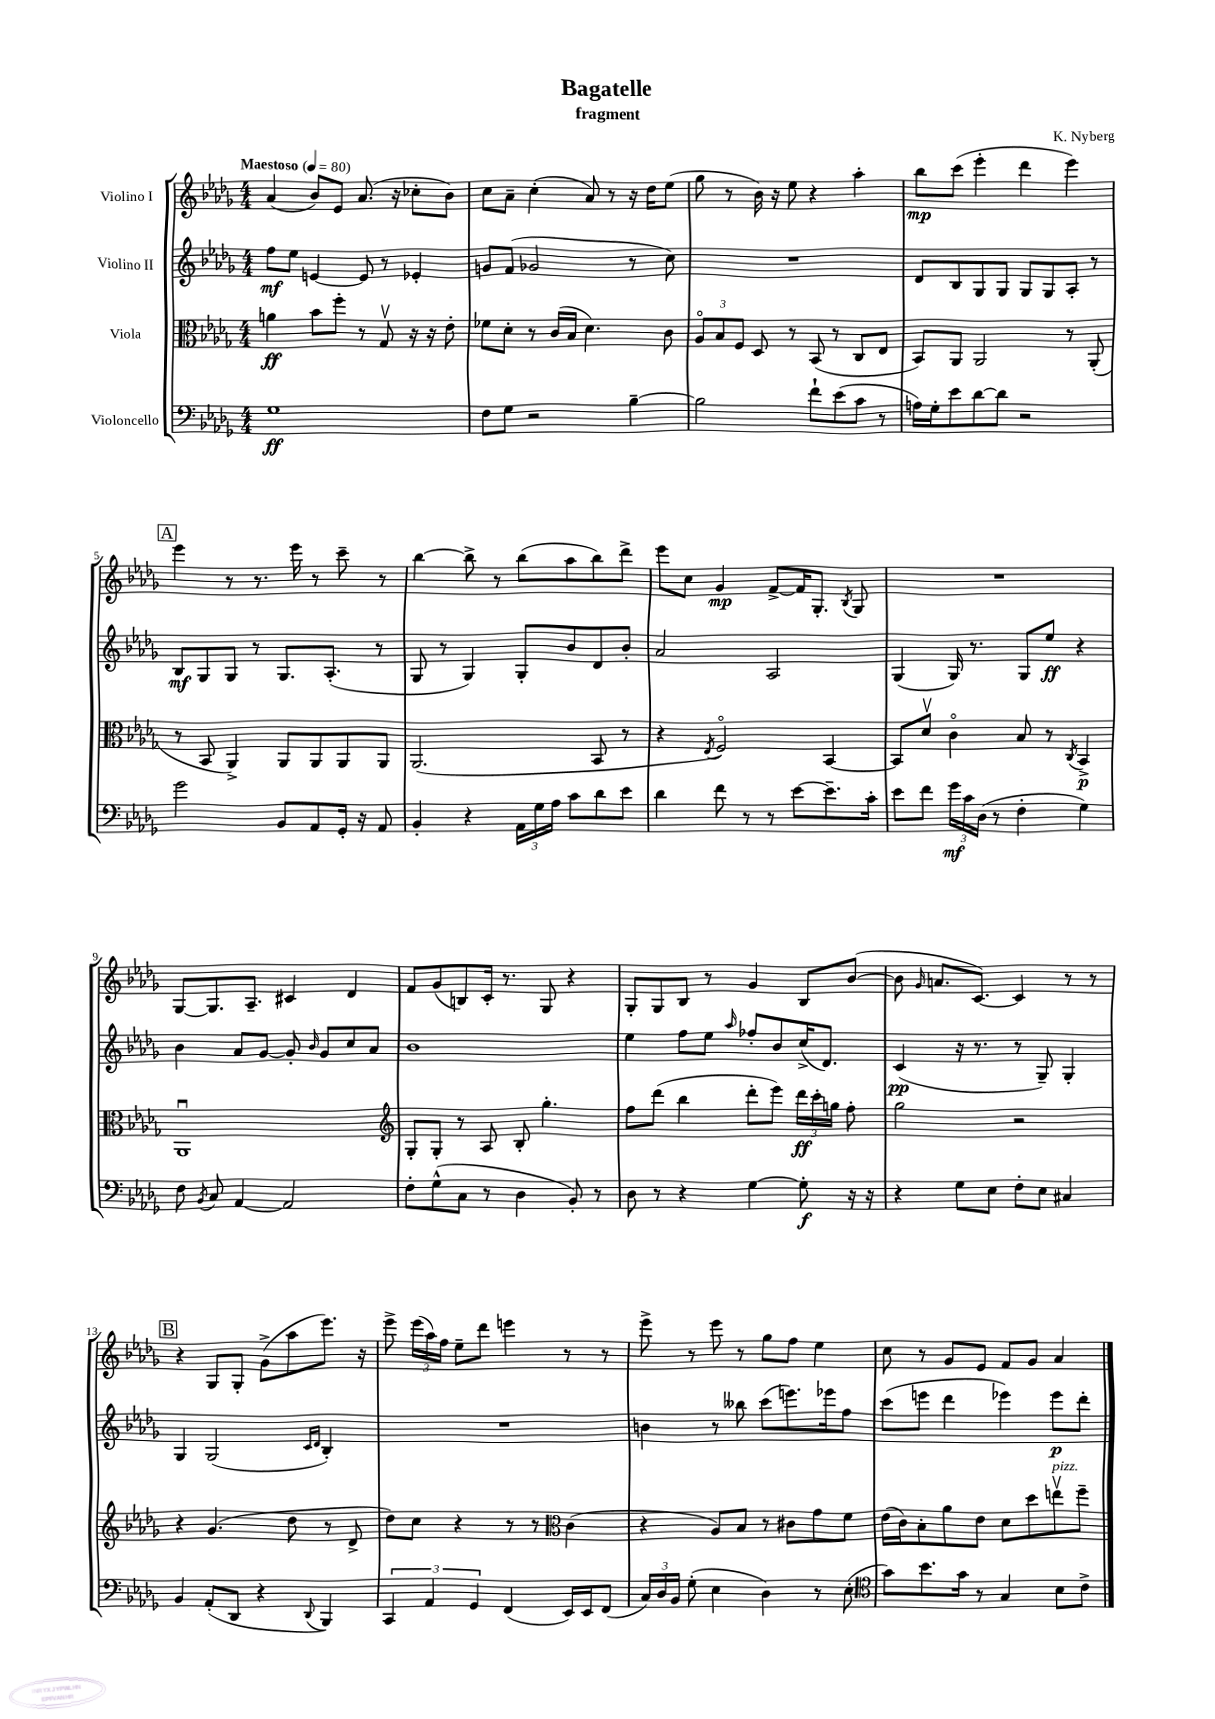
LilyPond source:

\header { title = "Bagatelle" composer = "K. Nyberg" subtitle = "fragment" }
<<
\new StaffGroup <<
\new Staff = "s0" \with { instrumentName = "Violino I" } {
    \clef treble \key des \major \numericTimeSignature \time 4/4 \tempo "Maestoso" 4 = 80
    \autoBeamOff aes'4( bes'8[) ees'8] aes'8.( r16 ces''8[-. bes'8]) |
    c''8[ aes'8]-- c''4-.( aes'8) r8 r16 des''16[ ees''8]( |
    ges''8 r8 bes'16) r16 ees''8 r4 aes''4-. |
    bes''8[\mp c'''8]( ees'''4-. des'''4 ees'''4) |
    \mark \markup { \box "A" } ees'''4 r8 r8. ees'''16 r8 c'''8-- r8 |
    bes''4~ bes''8-> r8 bes''8[( aes''8 bes''8) des'''8]-> |
    ees'''8[ c''8] ges'4\mp f'8[~-> f'16 ges8.]-. \acciaccatura { bes8 } ges8 |
    R1 |
    ges8[~ ges8. aes8.]-- cis'4 des'4 |
    f'8[ ges'8( b8) c'16]-. r8. ges8 r4 |
    ges8[-. ges8 bes8] r8 ges'4 bes8[ bes'8]~( |
    bes'8 \grace { ges'16 } a'8.[ c'8.]~) c'4 r8 r8 |
    \mark \markup { \box "B" } r4 ges8[ ges8]-. ges'8[->( aes''8 ees'''8.]) r16 |
    ees'''8-> \tuplet 3/2 { ees'''16[( aes''16) f''16] } ees''8[-- des'''8] e'''4 r8 r8 |
    ees'''8-> r8 ees'''8 r8 ges''8[ f''8] ees''4 |
    c''8 r8 ges'8[ ees'8] f'8[ ges'8] aes'4 \bar "|." |
}
\new Staff = "s1" \with { instrumentName = "Violino II" } {
    \clef treble \key des \major \numericTimeSignature \time 4/4
    \autoBeamOff f''8[\mf ees''8] e'4~ e'8 r8 ees'4-. |
    g'8[ f'8]( ges'2 r8 c''8) |
    R1 |
    des'8[ bes8 ges8 ges8] ges8[ ges8 aes8]-. r8 |
    \mark \markup { \box "A" } bes8[\mf ges8 ges8] r8 ges8.[ aes8.]-.( r8 |
    ges8 r8 ges4) ges8[-. bes'8 des'8 bes'8]-. |
    aes'2 aes2 |
    ges4( ges16) r8. ges8[ ees''8]\ff r4 |
    bes'4 aes'8[ ges'8]~ ges'8-. \grace { bes'16 } ges'8[ c''8 aes'8] |
    bes'1 |
    ees''4 f''8[ ees''8] \grace { aes''16 } fes''8[-. bes'8 c''16->( des'8.]) |
    c'4\pp( r16 r8. r8 ges8--) ges4-. |
    \mark \markup { \box "B" } ges4 ges2( \grace { c'16[ des'16] } bes4-.) |
    R1 |
    b'4 r8 beses''8 c'''8[( e'''8.) ees'''16 f''8] |
    c'''8[( e'''8] des'''4 ees'''4) ees'''8[\p des'''8]-. \bar "|." |
}
\new Staff = "s2" \with { instrumentName = "Viola" } {
    \clef alto \key des \major \numericTimeSignature \time 4/4
    \autoBeamOff a'4\ff bes'8[ f''8]-. r8 ges8\upbow r16 r16 ees'8-. |
    fes'8[ des'8]-. r8 c'16[( bes16] des'4.) c'8 |
    \tuplet 3/2 { aes8[\flageolet bes8 f8] } des8 r8 bes,8( r8 c8[ ees8] |
    bes,8[) aes,8] aes,2 r8 aes,8-.( |
    \mark \markup { \box "A" } r8 bes,8 aes,4->) aes,8[ aes,8 aes,8 aes,8] |
    aes,2.( bes,8 r8 |
    r4 \acciaccatura { ees8 } f2\flageolet) bes,4~ |
    bes,8[ des'8]\upbow c'4\flageolet bes8 r8 \acciaccatura { c8 } bes,4->\p |
    aes,1\downbow |
    \clef treble ges8[-. ges8]-. r8 aes8 bes8-. ges''4.-. |
    f''8[ des'''8]( bes''4 des'''8[-. ees'''8]) \tuplet 3/2 { des'''16[\ff c'''16-. g''16] } f''8-. |
    ges''2 r2 |
    \mark \markup { \box "B" } r4 ges'4.( des''8 r8 des'8-> |
    des''8[) c''8] r4 r8 r8 \clef alto c'4( |
    r4 aes8[) bes8] r8 cis'8[ ges'8 f'8] |
    ees'16[( c'16) bes8-. aes'8 ees'8] des'8[ des''8 e''8\upbow^\markup { \italic "pizz." } f''8]-- \bar "|." |
}
\new Staff = "s3" \with { instrumentName = "Violoncello" } {
    \clef bass \key des \major \numericTimeSignature \time 4/4
    \autoBeamOff ges1\ff |
    f8[ ges8] r2 bes4~-- |
    bes2 f'8[-! ees'8( c'8] r8 |
    a16[) ges16-. ees'8 des'8~ des'8] r2 |
    \mark \markup { \box "A" } ges'2 bes,8[ aes,8 ges,16]-. r16 aes,8 |
    bes,4-. r4 \tuplet 3/2 { aes,16[ ges16 aes16] } c'8[ des'8 ees'8] |
    des'4 f'8 r8 r8 ees'8[~ ees'8.-- c'16]-. |
    ees'8[ f'8] \tuplet 3/2 { ges'16[\mf c'16 des16]( } r8 f4-. ges4) |
    f8 \acciaccatura { bes,8 } c8 aes,4~ aes,2 |
    f8[-. ges8-^( c8] r8 des4 bes,8-.) r8 |
    des8 r8 r4 ges4~ ges8-.\f r16 r16 |
    r4 ges8[ ees8] f8[-. ees8] cis4 |
    \mark \markup { \box "B" } bes,4 aes,8[-.( des,8] r4 \appoggiatura { des,8 } bes,,4) |
    \tuplet 3/2 { c,4 aes,4 ges,4 } f,4( ees,16[) ees,16 f,8]( |
    \tuplet 3/2 { c16[) des16 bes,16] } ges8-.( ees4 des4) r8 ees8-.( |
    \clef tenor ges'8[) bes'8. ges'16] r8 ges4 bes8[ c'8]-> \bar "|." |
}
>>
>>
